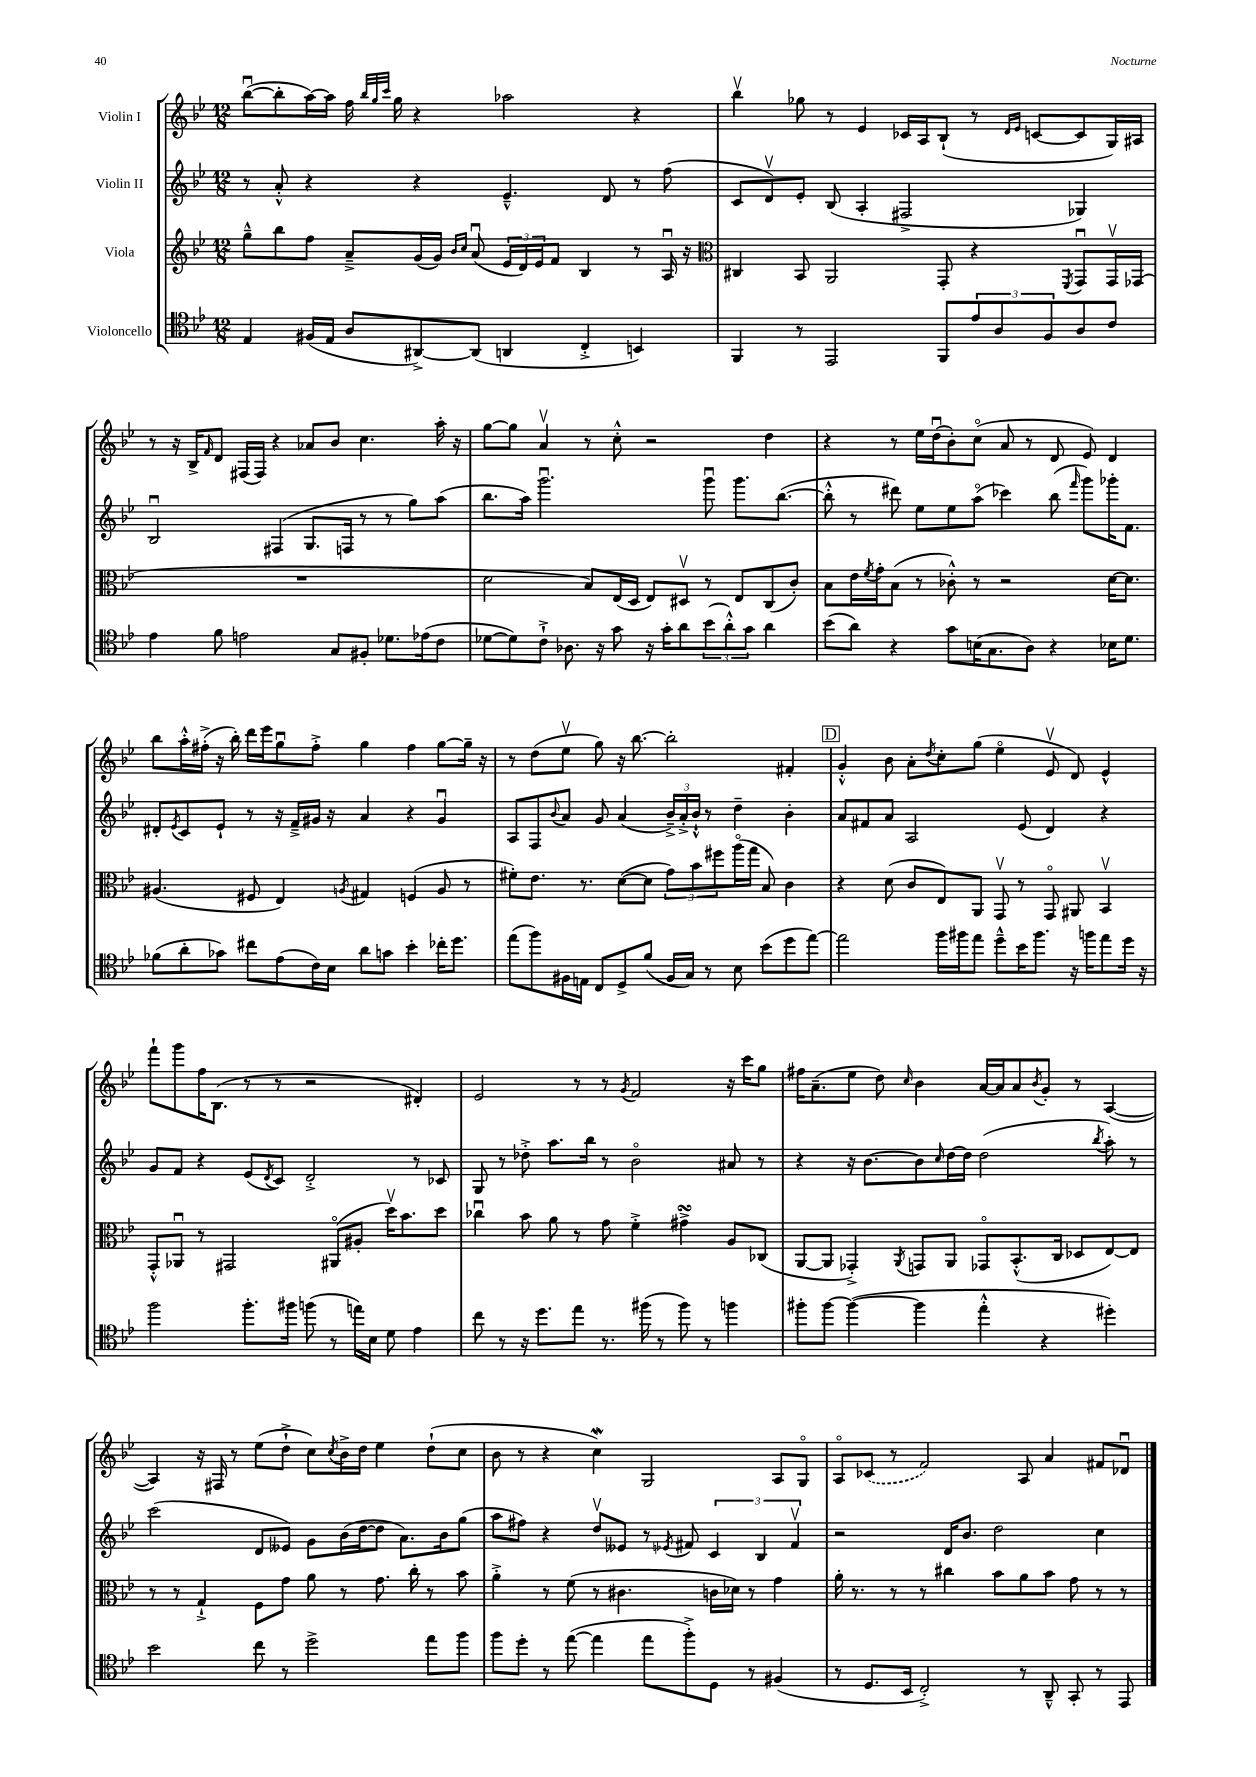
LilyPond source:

<<
\new StaffGroup <<
\new Staff = "s0" \with { instrumentName = "Violin I" } {
    \clef treble \key bes \major \numericTimeSignature \time 12/8
    bes''8~\downbow( bes''8-. a''16~) a''16 f''16 \grace { bes''32 g''32 c'''32 } g''16 r4 aes''2 r4 |
    bes''4\upbow ges''8 r8 ees'4 ces'16 a16 bes8-!( r8 \grace { d'16 ees'16 } c'8~ c'8 g16) ais16 |
    r8 r16 bes16-> \grace { f'16 } d'8 fis16( fis16) r4 aes'8 bes'8 c''4. a''16-. r16 |
    g''8~ g''8 a'4\upbow r8 c''8-.-^ r2 d''4 |
    r4 r8 ees''16 d''16\downbow( bes'8-.) c''8\flageolet( a'8 r8 d'8 ees'8) d'4 |
    bes''8 a''16-.-^ fis''16-.->( r16 bes''16-.) d'''16 ees'''16 g''8\downbow fis''8-.-> g''4 fis''4 g''8~ g''16-- r16 |
    r8 d''8( ees''8\upbow g''8) r16 bes''8.~ bes''2-. fis'4-. |
    \mark \markup { \box "D" } g'4-.-^ bes'8 a'8-. \acciaccatura { d''8 } c''8-. g''8( ees''4\flageolet ees'8\upbow d'8) ees'4-^ |
    f'''8-! g'''8 f''16 bes8.( r8 r8 r2 dis'4-.) |
    ees'2 r8 r8 \acciaccatura { g'8 } f'2 r16 c'''16 g''8 |
    fis''16 a'8.--( ees''8 d''8) \grace { c''16 } bes'4 a'16~ a'16 a'8 \acciaccatura { bes'8 } g'8-. r8 a4~( |
    a4) r16 fis16 r8 ees''8( d''8-!-> c''8) \acciaccatura { c''8 } bes'16-> d''16 ees''4 d''8-!( c''8 |
    bes'8 r8 r4 c''4\mordent) g2 a8 g8\flageolet |
    a8\flageolet \once \slurDashed ces'8( r8 f'2) a8 a'4 fis'8 des'8\downbow \bar "|." |
}
\new Staff = "s1" \with { instrumentName = "Violin II" } {
    \clef treble \key bes \major \numericTimeSignature \time 12/8
    r8 a'8-.-^ r4 r4 ees'4.---^ d'8 r8 f''8( |
    c'8 d'8\upbow) ees'8-. bes8( a4-. fis2-> ges4) |
    bes2\downbow fis4( g8. f16 r8 r8 g''8) a''8( |
    bes''8. a''16) g'''2.\downbow g'''8\downbow g'''8. bes''8.~( |
    bes''8-.-^ r8 dis'''8) ees''8 ees''8 a''8\flageolet( ces'''4) bes''8( \grace { f'''16 } g'''8) ges'''16-. f'8. |
    dis'8-. \acciaccatura { ees'8 } c'8 ees'8-! r8 r16 f'16---> gis'16 r16 a'4 r4 gis'4\downbow |
    a8 f8 \appoggiatura { bes'8 } a'8 g'8 a'4( \tuplet 3/2 { bes'16--->) a'16-.-> bes'16-!-^ } r8 d''4-- bes'4-. |
    \mark \markup { \box "D" } a'8 fis'8 a'8 a2 ees'8( d'4) r4 |
    g'8 f'8 r4 ees'8( \acciaccatura { d'8 } c'8) d'2-.-> r8 ces'8 |
    g8 r8 des''8-.-> a''8. bes''16 r8 bes'2\flageolet ais'8 r8 |
    r4 r16 bes'8.~ bes'8 \grace { c''16 } d''16~ d''16 d''2( \acciaccatura { bes''8 } a''8-.) r8 |
    c'''2( d'8 eeses'8) g'8 bes'16( d''16~ d''8 a'8.) bes'16 g''8( |
    a''8 fis''8) r4 d''8\upbow eeses'8 r8 \acciaccatura { ees'8 } fis'8 \tuplet 3/2 { c'4 bes4 fis'4\upbow } |
    r2 d'16 bes'8. d''2 c''4 \bar "|." |
}
\new Staff = "s2" \with { instrumentName = "Viola" } {
    \clef treble \key bes \major \numericTimeSignature \time 12/8
    g''8---^ bes''8 f''8 a'8---> g'16( g'16) \grace { bes'16 c''16 } a'8\downbow( \tuplet 3/2 { ees'16 d'16) ees'16 } f'8 bes4 r8 a16\downbow r16 |
    \clef alto cis4 bes,8 a,2 g,8-. r4 \acciaccatura { f,8 } g,8\downbow g,16\upbow ges,16( |
    R1. |
    d'2 bes8) ees16( d16 ees8) dis8\upbow r8 ees8 c8( c'8-.) |
    bes8 ees'16 \acciaccatura { f'8 } g'16-. bes8( r8 ces'8-.-^) r8 r2 d'16~ d'8. |
    ais4.( fis8 ees4) \acciaccatura { a8 } gis4 f4( a8 r8 |
    fis'8-.) ees'8. r8. d'8~( d'8 \tuplet 3/2 { g'8) bes'8 fis''8 } a''16\flageolet( g''16 bes8) c'4 |
    \mark \markup { \box "D" } r4 d'8( c'8 ees8) a,8 g,8\upbow r8 g,8\flageolet ais,8 bes,4\upbow |
    g,8-.-^ aes,8\downbow r8 gis,2 ais,8\flageolet( ais8-. d''16\upbow) bes'8. d''8 |
    ces''4\downbow bes'8 a'8 r8 g'8 f'4-.-> gis'4->\turn a8 ces8( |
    a,8~ a,8 ges,4-.->) \acciaccatura { a,8 } g,8 a,8 ges,8\flageolet bes,8.-.-^( c16 des8 ees8~) ees8 |
    r8 r8 g4-!-> f8 g'8 a'8 r8 g'8. c''16-. r8 bes'8 |
    a'4-.-> r8 f'8( r8 cis'4. c'16 des'16) r8 g'4 |
    a'16-. r8. r8 r8 cis''4 bes'8 a'8 bes'8 g'8 r8 r8 \bar "|." |
}
\new Staff = "s3" \with { instrumentName = "Violoncello" } {
    \clef tenor \key bes \major \numericTimeSignature \time 12/8
    ees4 fis16( ees16 a8 ais,8~->) ais,8( a,4 c4-.-> b,4) |
    f,4 r8 ees,2 f,8 \tuplet 3/2 { ees'8 a8 f8 } a8 c'8 |
    ees'4 f'8 e'2 g8 fis8-. des'8. ees'16( c'8 |
    des'8~ des'8) c'8-!-> aes8. r16 g'8 r16 g'16-. a'8 \tuplet 3/2 { bes'8( a'8-.-^) g'8 } a'4 |
    bes'8( a'8) r4 g'8 b16( g8. a8) r4 bes16 d'8. |
    fes'8( a'8-. ges'8) cis''8 ees'8( c'16) bes16 a'8 g'8 bes'4-. ces''16-. d''8. |
    ees''8( f''8) fis16 e16 c8 d8-> f'8( fis16 g16) r8 bes8 bes'8( d''8 ees''8~) |
    \mark \markup { \box "D" } ees''2 f''16 fis''16 ees''8 d''8---^ bes'16 fis''8. r16 f''16 ees''8 d''16 r16 |
    f''2 f''8.-. fis''16 f''8( r8 e''16) bes16 d'8 ees'4 |
    c''8 r8 r16 d''8. ees''8 r8. fis''16( r8 fis''8) r8 f''4 |
    fis''8-. fis''8~ fis''4~( fis''4 ees''4-.-^ r4 dis''4-.) |
    bes'2 c''8 r8 d''2-> ees''8 f''8 |
    f''8 d''8-. r8 ees''8~( ees''4 ees''8 f''8-.->) d8 r8 fis4( |
    r8 d8. bes,16 c2-.->) r8 a,8---^ g,8-. r8 ees,8 \bar "|." |
}
>>
>>
\layout { \context { \Score \remove "Bar_number_engraver" } }
